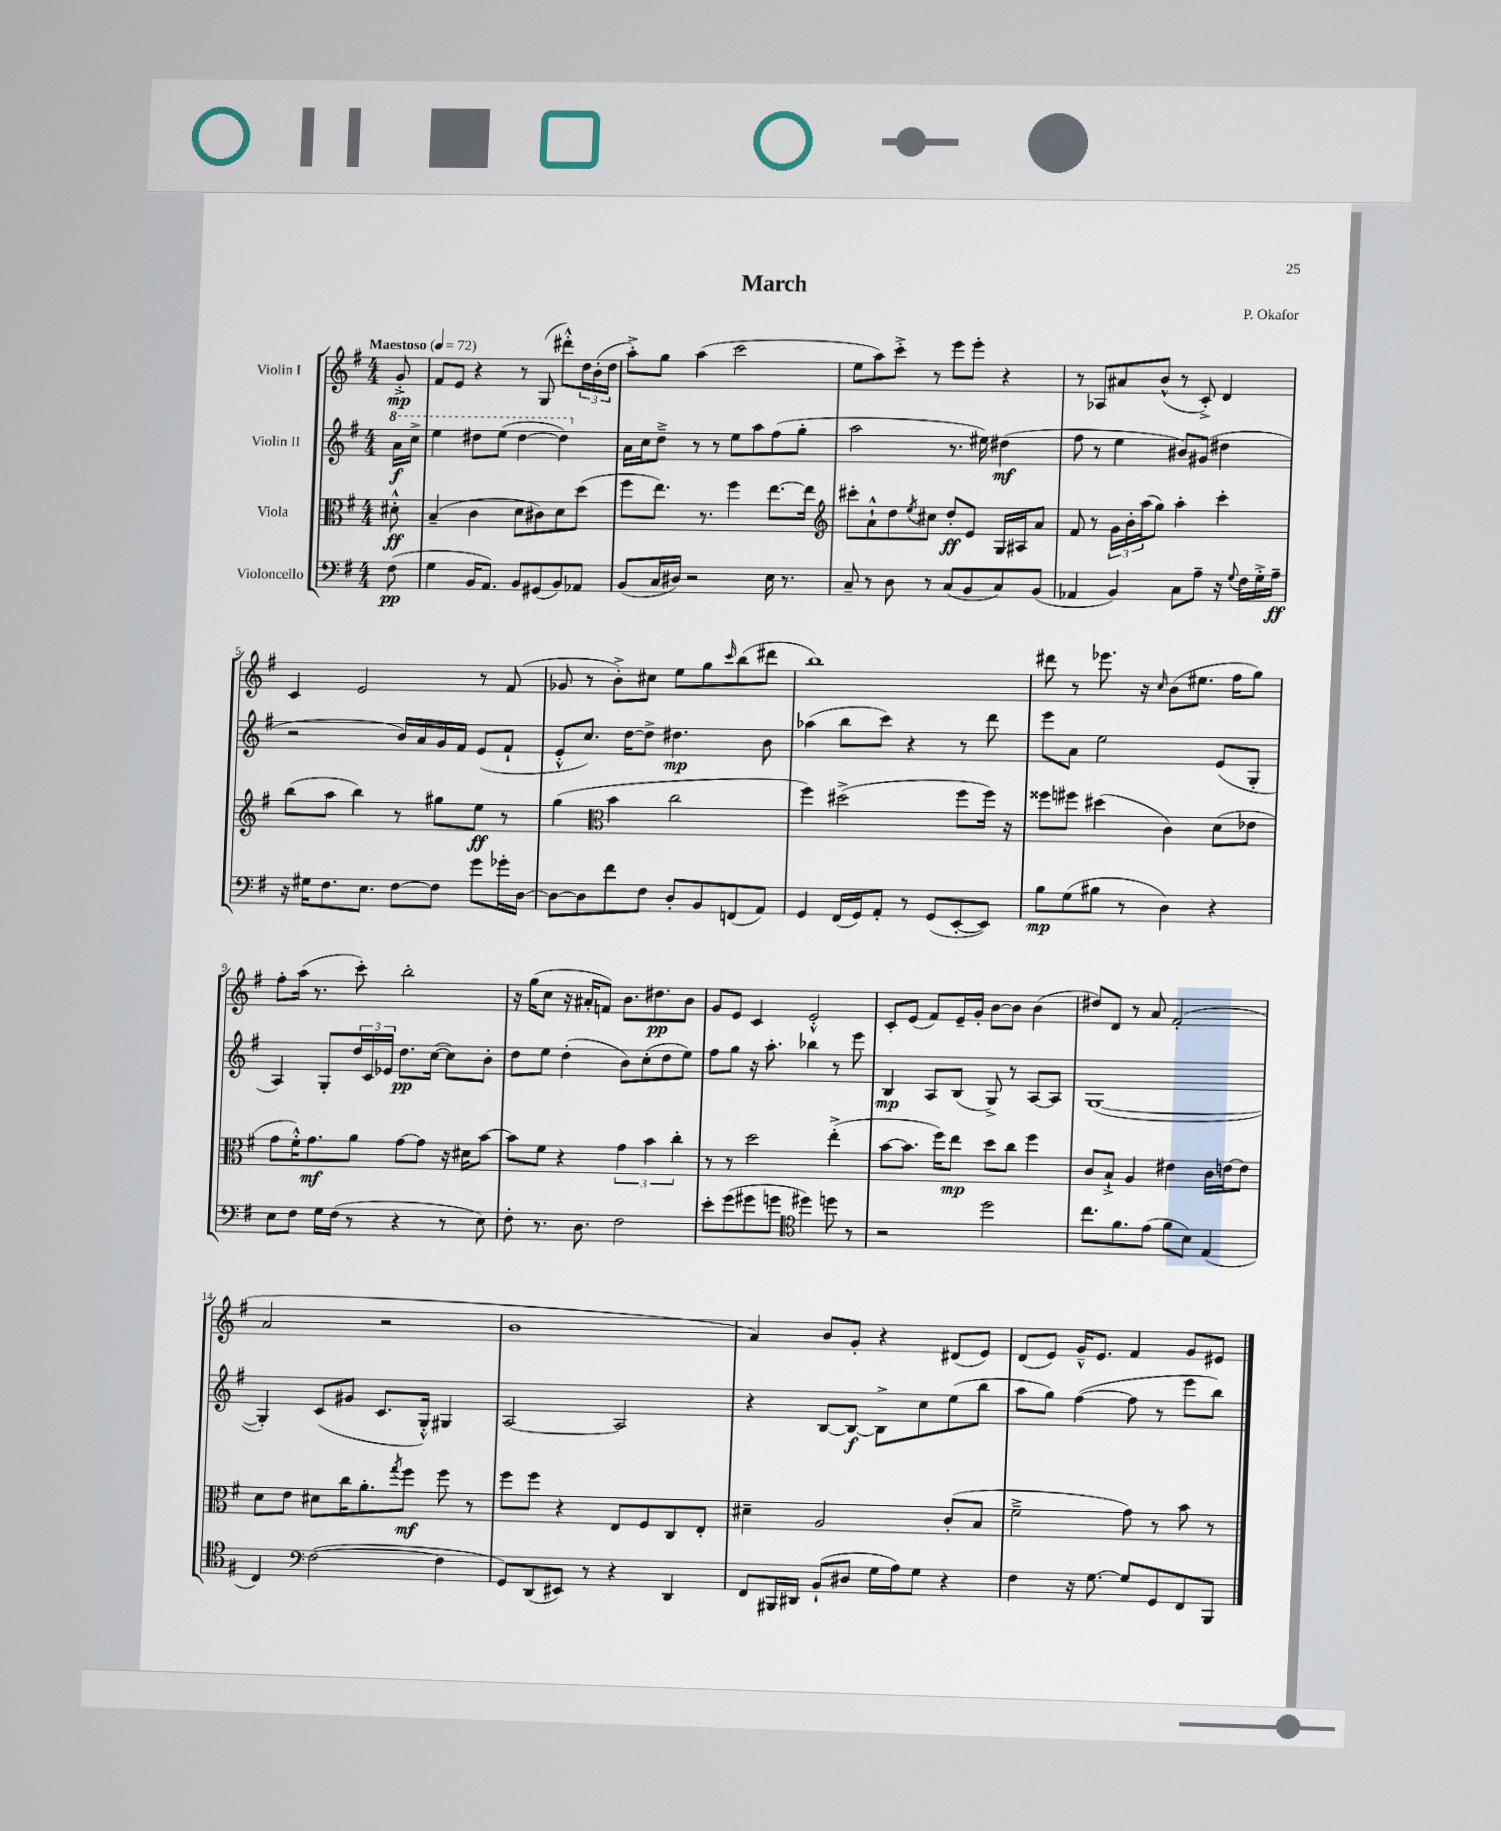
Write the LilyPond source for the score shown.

\header { title = "March" composer = "P. Okafor" }
<<
\new StaffGroup <<
\new Staff = "s0" \with { instrumentName = "Violin I" } {
    \clef treble \key g \major \numericTimeSignature \time 4/4 \partial 8 \tempo "Maestoso" 4 = 72
    g'8-.->\mp |
    fis'8 e'8 r4 r8 g8( dis'''8-.-^) \tuplet 3/2 { d''16 b'16-.( d''16 } |
    a''8-.->) g''8 a''4( c'''2 |
    e''8 a''8) c'''8-.-> r8 e'''8 e'''8-. r4 |
    r8 aes8 ais'8 b'8-^( r8 c'8-.->) d'4 |
    c'4 e'2 r8 fis'8( |
    ges'8 r8 b'8-.->) cis''8 e''8 g''8 \grace { c'''16 } b''8( dis'''8 |
    b''1) |
    dis'''8 r8 ees'''8. r16 \grace { c''16 } b'8( eis''8. fis''16 g''8) |
    fis''8-. a''16( r8. c'''8-.) b''2-. |
    r16 g''16( c''8 r16 ais'16-. f'8) b'8. dis''8.\pp b'8 |
    g'8 e'8 c'4 e'2-.-^ |
    c'8-. e'8( fis'8) e'16-- g'16-. b'8~ b'8 b'4( |
    dis''8) d'8 r8 a'8 fis'2-.( |
    a'2 r2 |
    b'1 |
    a'4) b'8 g'8-. r4 dis'8( e'8) |
    d'8( e'8) g'16---^ e'8. fis'4 g'8 eis'8 \bar "|." |
}
\new Staff = "s1" \with { instrumentName = "Violin II" } {
    \clef treble \key g \major \numericTimeSignature \time 4/4 \partial 8
    \ottava #1 a''16\f c'''16-> |
    e'''4 dis'''8 e'''8( dis'''4~ dis'''4) \ottava #0 |
    a'16 c''16 d''8---> r8 r8 e''8 a''8 fis''8( g''8-. |
    a''2 r8. eis''16) dis''4\mf( |
    fis''8 r8 e''4 bis'8) gis'8( dis''4 |
    r2 b'16) a'16 g'16 fis'16 e'8( fis'8-! |
    e'8-.-^ c''8.) d''16~ d''8-> dis''4.\mp b'8 |
    aes''4( b''8 c'''8) r4 r8 d'''8 |
    e'''8 a'8 e''2 e'8( g8-. |
    a4) g8-. \tuplet 3/2 { d''16 c'16 ees'16 } d''8.\pp c''16~( c''8) b'8-. |
    d''8 e''8 d''4-.( b'8) c''8-.( d''8 e''8) |
    fis''8 g''8 r16 a''8.-. bes''4 r8 e'''8 |
    b4\mp a8 b8( g8->) r8 a8~ a8 |
    g1~( |
    g4-.) c'8( gis'8 c'8. g16-.-^) gis4 |
    a2~ a2 |
    r4 b8~ b8~\f b8-> c''8 e''8( b''8 |
    a''8 g''8) fis''4~( fis''8 r8 e'''8 b''8) \bar "|." |
}
\new Staff = "s2" \with { instrumentName = "Viola" } {
    \clef alto \key g \major \numericTimeSignature \time 4/4 \partial 8
    dis'8-.-^\ff |
    b4--( c'4 d'8 cis'8) d'8 d''8( |
    fis''8 e''8.) r8. fis''4 e''8.~ e''16 |
    \clef treble cis'''8-. a'8-!-^ d''8 \acciaccatura { e''8 } cis''8 d''8-.\ff e'8 g16 ais16 a'8 |
    fis'8 r8 \tuplet 3/2 { g'16 b'16-. a''16( } g''8) a''4-. c'''4-. |
    b''8( a''8 b''4) r8 gis''8 e''8\ff r8 |
    g''4( \clef alto b'4 c''2 |
    fis''4) dis''2->( fis''8 fis''16) r16 |
    fisis''8 fis''8 dis''4( c'4) d'8( ees'8 |
    g'8 fis'16-.-^) g'8.\mf a'8 g'8~ g'8 r16 dis'16 b'8~ |
    b'8 fis'8 r4 \tuplet 3/2 { g'4 b'4 c''4-. } |
    r8 r8 d''2 e''4-.->( |
    b'8~ b'8. fis''16) e''8\mp d''8 c''8 fis''4 |
    c'8 b8-!-> a4 eis'4 c'16 e'16~ e'8 |
    d'8 e'8 dis'8 c''16 a'8.-. \acciaccatura { g''8 } fis''8\mf fis''8 r8 |
    fis''8 fis''8 r4 e8 fis8 c8 e8-. |
    dis'4-- a2 c'8-.( b8 |
    fis'2---> g'8) r8 b'8 r8 \bar "|." |
}
\new Staff = "s3" \with { instrumentName = "Violoncello" } {
    \clef bass \key g \major \numericTimeSignature \time 4/4 \partial 8
    fis8\pp( |
    g4 b,16 a,8.) b,8 gis,8( b,8) aes,8 |
    b,8( c16 dis16) r2 e16 r8. |
    c8-- r8 d8 r8 c8( b,8 c8) b,8( |
    aes,4 b,4) c8 a8-- r16 \appoggiatura { g8 } fis16 g16-.-> a16--\ff |
    r16 gis16 fis8. e8. fis8~ fis8 g'8 ges'16-. d16~ |
    d8~ d8 fis'8 fis8 d8-. b,8 f,8( a,8) |
    g,4 fis,16( g,16) a,8-. r8 g,8( e,8~-. e,8) |
    b8\mp g8( bis8 r8 d4) r4 |
    e8 fis8 g16 fis16( r8 r4 r8 e8) |
    fis8-. r8. d8. fis2 |
    e'8-. g'8( gis'8 g'8 \clef tenor dis''4) d''8 r8 |
    r2 d''2 |
    c''8. fis'8. e'8( fis'8 b8) e4( |
    c4) \clef bass fis2~( fis4 |
    g,8) d,8( eis,8) r8 r4 d,4 |
    fis,8 bis,,16 dis,16 b,8-!( dis8 g16 a16) g8 r4 |
    fis4 r16 g8.~ g8 g,8 fis,8 b,,8 \bar "|." |
}
>>
>>
